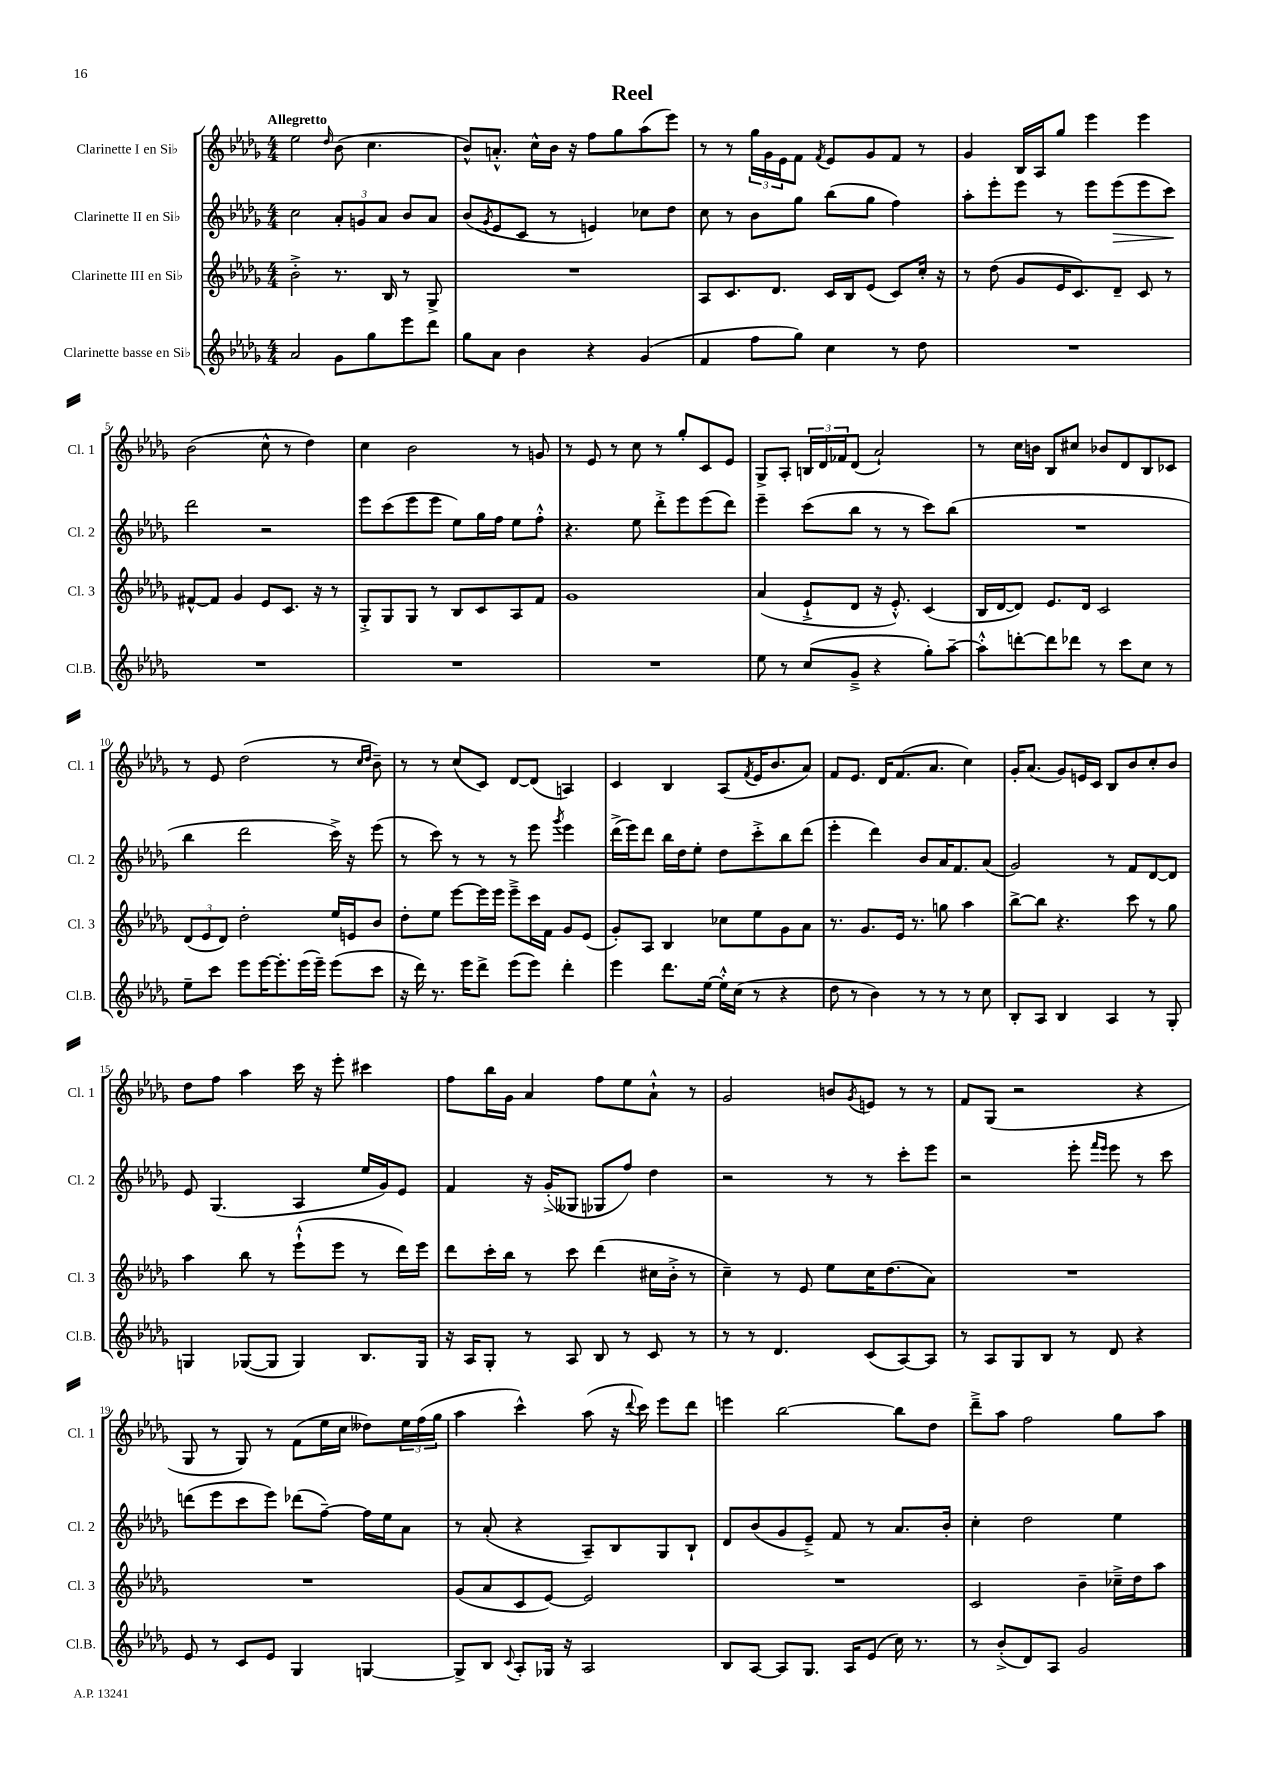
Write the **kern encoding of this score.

**kern	**kern	**kern	**kern
*staff4	*staff3	*staff2	*staff1
*clefG2	*clefG2	*clefG2	*clefG2
*k[b-e-a-d-g-]	*k[b-e-a-d-g-]	*k[b-e-a-d-g-]	*k[b-e-a-d-g-]
*M4/4	*M4/4	*M4/4	*M4/4
2a-/	2b-'^\	2cc\	2ee-\
.	.	.	16qqdd-/
8g-\L	8.r	12a-'/L	(8b-\
.	.	12g/	.
8gg-\	.	.	4.cc\
.	.	12a-/J	.
.	16B-/	.	.
8eee-\	8r	8b-/L	.
8ddd-\J	8G-^/	8a-/J	.
=	=	=	=
8gg-\L	1r	(8b-/L	8b-^^/L)
.	.	8qg-/	.
8a-\J	.	8e-/	8.a'^^/J
4b-\	.	8c/J	.
.	.	.	16cc^^\LL
.	.	8r	16b-\JJ
.	.	.	16r
4r	.	4e/)	8ff\L
.	.	.	8gg-\
(4g-/	.	8cc-\L	(8aa-\
.	.	8dd-\J	8eee-\J)
=	=	=	=
4f/	8A-/L	8cc\	8r
.	8.c/	8r	8r
8ff\L	.	8b-\L	24gg-\LL
.	.	.	24g-\
.	8.d-/J	.	.
.	.	.	24e-\J
8gg-\J)	.	8gg-\J	8f\J
.	.	.	8qf/
4cc\	16c/LL	(8bb-\L	8e-/L
.	16B-/J	.	.
.	(8e-/J	8gg-\J	8g-/
8r	8c/L)	4ff\)	8f/J
8dd-\	16cc'/Jk	.	8r
.	16r	.	.
=	=	=	=
1r	8r	8aa-'\L	4g-/
.	(8dd-\	8eee-'\	.
.	8g-/L	8eee-\J	16B-/LL
.	.	.	16A-/J
.	16e-/K	8r	8gg-/J
.	8.c/)	.	.
.	.	8eee-\L	4eee-\
.	8d-~/J	(8eee-\	.
.	8c/	8eee-\	4eee-\
.	8r	8ccc\J)	.
=	=	=	=
1r	[8f#^^/L	2ddd-\	(2b-\
.	8f#/]J	.	.
.	4g-/	.	.
.	8e-/L	2r	8cc^^\
.	8.c/J	.	8r
.	.	.	4dd-\)
.	16r	.	.
.	8r	.	.
=	=	=	=
1r	8G-'^/L	8eee-\L	4cc\
.	8G-/	(8ccc\	.
.	8G-/J	8eee-\	2b-\
.	8r	8eee-\J	.
.	8B-/L	8ee-\L)	.
.	8c/	16gg-\L	.
.	.	16ff\JJ	.
.	8A-/	8ee-\L	8r
.	8f/J	8ff'^^\J	8g/
=	=	=	=
1r	1g-	4.r	8r
.	.	.	8e-/
.	.	.	8r
.	.	8ee-\	8cc\
.	.	8ddd-'^\L	8r
.	.	8eee-\	8gg-'/L
.	.	(8eee-\	8c/
.	.	8ddd-\J)	8e-/J
=	=	=	=
8ee-\	(4a-/	4eee-~\	8G-^/L
8r	.	.	8A-'/J
(8cc/L	8e-`^/L	(8ccc\L	24B/LL
.	.	.	24d-/
.	.	.	24f-/J
8g-~^/J	8d-/J	8bb-\J	(8d-/J
4r	16r	8r	2a-`/)
.	8.e-'^^/)	.	.
.	.	8r	.
8gg-'\L)	(4c/	8ccc\L)	.
[8aa-~\J	.	(8bb-\J	.
=	=	=	=
8aa-'^^\]L	16B-/LL	1r	8r
.	[16d-/J	.	.
[8ddd'\	8d-/]J)	.	16cc\LL
.	.	.	16b\JJ
8ddd\]	8.e-/L	.	8B-/L
8ddd-\J	.	.	8cc#/J
.	16d-/Jk	.	.
8r	2c/	.	8b-/L
8ccc\L	.	.	8d-/
8cc\J	.	.	8B-/
8r	.	.	8c-/J
=	=	=	=
8ee-~\L	(12d-/L	4bb-\	8r
.	12e-/	.	.
8ccc\J	.	.	8e-/
.	12d-/J)	.	.
8eee-\L	2dd-'\	2ddd-\	(2dd-\
[16eee-\K	.	.	.
8.eee-'\]	.	.	.
(16eee-\L	.	.	.
16eee-~\JJ)	.	.	.
(8eee-\L	16ee-/LL	16ccc^\)	8r
.	16e/J	16r	.
.	.	.	16qqcc/LL
.	.	.	16qqdd-/JJ
8ccc\J	8b-/J	(8eee-\	8b-~\)
=	=	=	=
16r	8dd-'\L	8r	8r
16ddd-\)	.	.	.
8.r	8ee-\J	8ccc\)	8r
.	[8eee-\L	8r	(8cc/L
16eee-\LK	.	.	.
8ddd-^\J	16eee-\]L	8r	8c/J)
.	16eee-\JJ	.	.
(8eee-\L	8eee-~^\L	8r	[8d-/L
8eee-\J)	16ccc\L	8eee-\	(8d-/]J
.	16f\JJ	.	.
.	.	8qggg-/	.
4ddd-'\	8g-/L	4eee-\	4A/)
.	(8e-/J	.	.
=	=	=	=
4eee-\	8g-'/L)	(16ddd-^\LL	4c/
.	.	16eee-\J)	.
.	8A-/J	8ddd-\J	.
8.ddd-\L	4B-/	16bb-\LL	4B-/
.	.	16dd-\J	.
.	.	8ee-'\J	.
[16ee-\Jk	.	.	.
16ee-'^^\]LL	8cc-\L	8dd-\L	(8A-/L
(16cc\JJ	.	.	.
.	.	.	8qf/
8r	8ee-\	8ccc'^\	16e-/K
.	.	.	8.b-/
4r	8g-\	8bb-\	.
.	8a-\J	(8ddd-\J	8a-/J)
=	=	=	=
8dd-\	8.r	4eee-'\	8f/L
8r	.	.	8.e-/J
.	8.g-/L	.	.
4b-\)	.	4ddd-\)	.
.	.	.	16d-/LK
.	16e-/Jk	.	(8.f/
.	8.r	.	.
8r	.	8b-/L	.
.	.	.	8.a-/J
8r	8gg\	16a-/K	.
.	.	8.f/	.
8r	4aa-\	.	4cc\)
8cc\	.	(8a-/J	.
=	=	=	=
8B-'/L	[8bb-^\L	2g-/)	16g-'/LK
.	.	.	(8.a-/J
8A-/J	8bb-\]J	.	.
4B-/	4.r	.	8g-/L)
.	.	.	16e/L
.	.	.	16c/JJ
4A-/	.	8r	8B-/L
.	8ccc\	8f/L	8b-/
8r	8r	[8d-/	8cc'/
8G-'/	8gg-\	8d-/]J	8b-/J
=	=	=	=
4G/	4aa-\	8e-/	8dd-\L
.	.	(4.G-/	8ff\J
([8G-/L	8bb-\	.	4aa-\
8G-/]J	8r	.	.
4G-/)	(8eee-`^^\L	4A-/	16ccc\
.	.	.	16r
.	8eee-\J	.	8eee-'\
8.B-/L	8r	16ee-/LL	4ccc#\
.	.	16g-/J)	.
.	16ddd-\LL)	8e-/J	.
16G-/Jk	16eee-\JJ	.	.
=	=	=	=
16r	8ddd-\L	4f/	8ff\L
16A-/LK	.	.	.
8G-'/J	16ccc'\L	.	16bb-\L
.	16bb-\JJ	.	16g-\JJ
8r	8r	16r	4a-/
.	.	(16g-'^/LK	.
8A-/	8ccc\	8G--/J	.
8B-/	(4ddd-\	8G-/L	8ff\L
8r	.	8ff/J)	8ee-\
8c/	16cc#\LL	4dd-\	8a-`^^\J
.	16b-'^\JJ	.	.
8r	8r	.	8r
=	=	=	=
8r	4cc~\)	2r	2g-/
8r	.	.	.
4.d-/	8r	.	.
.	8e-/	.	.
.	8ee-\L	8r	8b/L
.	.	.	8qg-/
(8c/L	16cc\K	8r	8e/J
.	(8.dd-\	.	.
[8A-/)	.	8ccc'\L	8r
8A-/]J	8a-\J)	8eee-\J	8r
=	=	=	=
8r	1r	2r	8f/L
8A-/L	.	.	(8G-/J
8G-/	.	.	2r
8B-/J	.	.	.
8r	.	8eee-'\	.
.	.	16qqfff/LL	.
.	.	16qqeee-/JJ	.
8d-/	.	8eee-\	.
4r	.	8r	4r
.	.	8ccc\	.
=	=	=	=
8e-/	1r	(8ddd\L	8G-/
8r	.	8eee-\	8r
8c/L	.	8ccc\	8G-/)
8e-/J	.	8eee-\J)	8r
4G-/	.	(8ddd-\L	(8f\L
.	.	[8ff~\J)	16ee-\L
.	.	.	16cc\JJ
[4G/	.	16ff\]LL	8dd--\L)
.	.	16ee-\J	.
.	.	8a-\J	24ee-\L
.	.	.	(24ff\
.	.	.	24gg-\JJ
=	=	=	=
8G^/]L	(8g-/L	8r	4aa-\
8B-/J	8a-/	(8a-'/	.
8qqc/	.	.	.
8A-'/L	8c/	4r	4ccc^^\)
16G-/Jk	[8e-/J)	.	.
16r	.	.	.
2A-/	2e-/]	8A-~/L)	(8aa-\
.	.	8B-/	16r
.	.	.	8qqddd-/
.	.	.	16ccc\)
.	.	8G-/	8eee-\L
.	.	8B-`/J	8ddd-\J
=	=	=	=
8B-/L	1r	8d-/L	4eee\
[8A-/J	.	(8b-/	.
8A-/]L	.	8g-/	[2bb-\
8.G-/J	.	8e-~^/J)	.
.	.	8f/	.
16A-/LK	.	.	.
(8e-/J	.	8r	.
16cc\)	.	8.a-/L	8bb-\]L
8.r	.	.	.
.	.	.	8dd-\J
.	.	16b-'/Jk	.
=	=	=	=
8r	2c/	4cc'\	8ddd-~^\L
(8b-'^/L	.	.	8aa-\J
8d-/)	.	2dd-\	2ff\
8A-/J	.	.	.
2g-/	4b-~\	.	.
.	16cc-~^\LL	4ee-\	8gg-\L
.	16dd-\J	.	.
.	8aa-\J	.	8aa-\J
==	==	==	==
*-	*-	*-	*-
